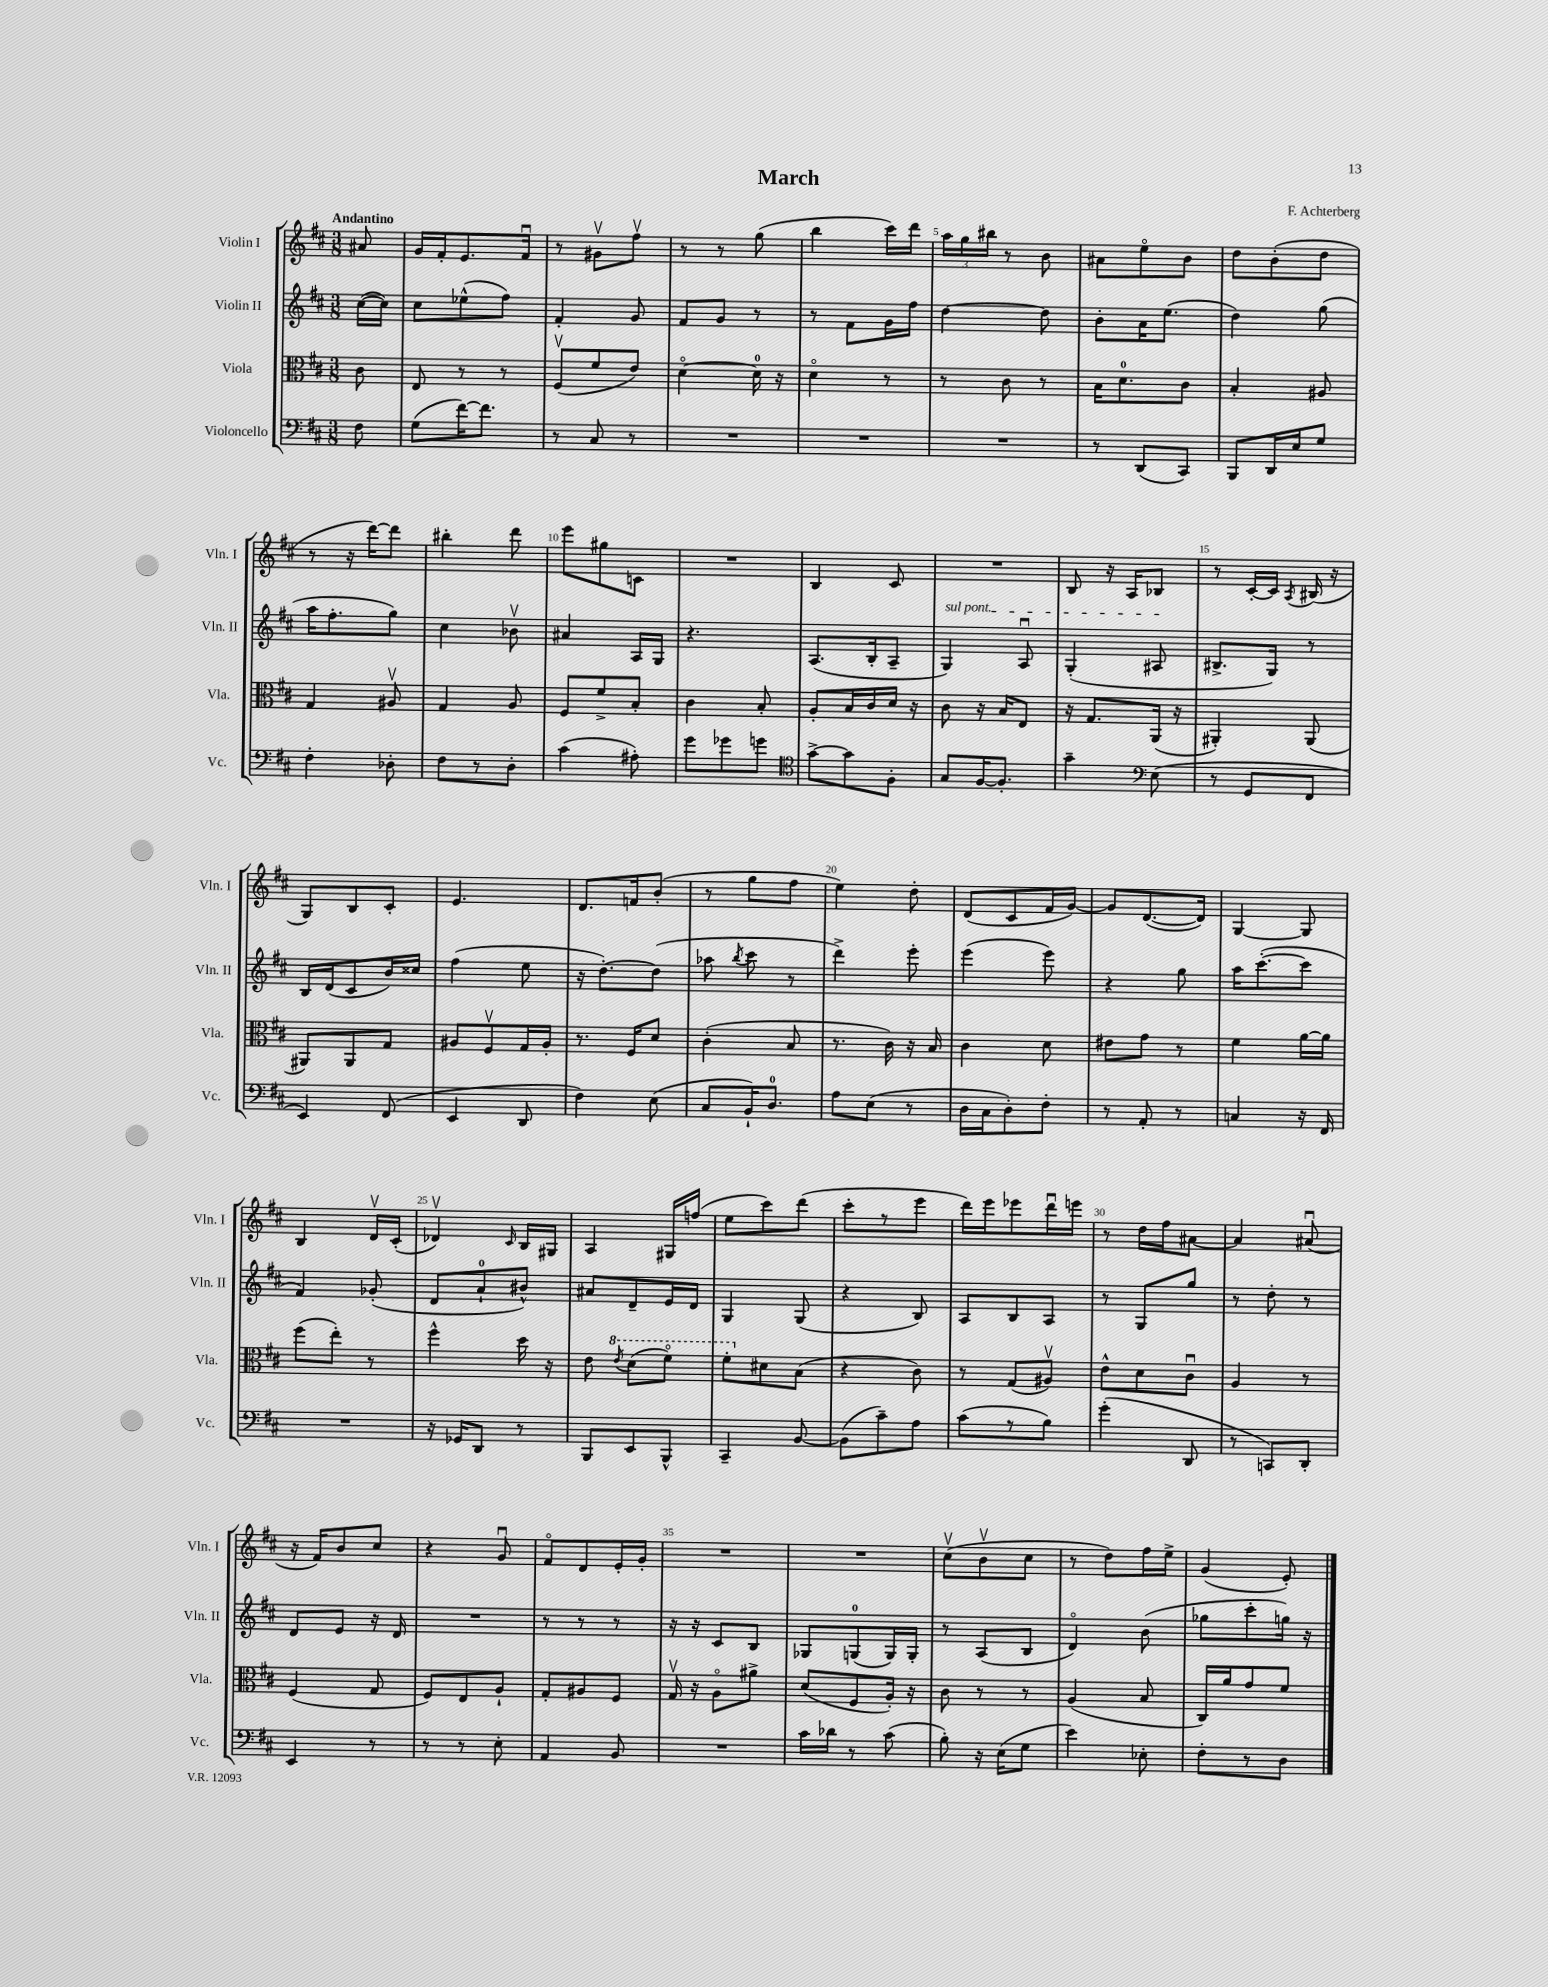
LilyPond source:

\header { title = "March" composer = "F. Achterberg" }
<<
\new StaffGroup <<
\new Staff = "s0" \with { instrumentName = "Violin I" shortInstrumentName = "Vln. I" } {
    \clef treble \key d \major \numericTimeSignature \time 3/8 \partial 8 \tempo "Andantino"
    \autoBeamOff ais'8 |
    g'16[ fis'16-. e'8. fis'16]\downbow |
    r8 gis'8[\upbow fis''8]\upbow |
    r8 r8 g''8( |
    b''4 cis'''16[) d'''16] |
    \tuplet 3/2 { a''16[ g''16 bis''16] } r8 b'8 |
    ais'8[ e''8\flageolet b'8] |
    d''8[ b'8-.( d''8] |
    r8 r16 d'''16[~) d'''8] |
    bis''4-. d'''8 |
    e'''8[ gis''8 c'8] |
    R4. |
    b4 cis'8 |
    R4. |
    b8 r16 a16[ bes8] |
    r8 cis'16[~-. cis'16] \acciaccatura { a8 } bis16( r16 |
    g8[) b8 cis'8]-. |
    e'4. |
    d'8.[ f'16 b'8]-.( |
    r8 g''8[ fis''8] |
    e''4) d''8-. |
    d'8[( cis'8 fis'16 g'16]~) |
    g'8[ d'8.~( d'16]) |
    g4~ g8 |
    b4 d'16[\upbow cis'16]-.( |
    des'4\upbow) \grace { cis'16 } b16[ gis16] |
    a4 gis16[ f''16]( |
    e''8[ cis'''8) d'''8]( |
    cis'''8[-. r8 e'''8] |
    d'''16[) e'''16 ees'''8 d'''16\downbow e'''16] |
    r8 d''16[ fis''16 ais'8]~ |
    ais'4 ais'8\downbow( |
    r16 fis'16[) b'8 cis''8] |
    r4 g'8\downbow |
    fis'8[\flageolet d'8 e'16-. g'16]-. |
    R4. |
    R4. |
    cis''8[\upbow( b'8\upbow cis''8] |
    r8 d''8[) fis''16 e''16]-> |
    g'4( e'8-.) \bar "|." |
}
\new Staff = "s1" \with { instrumentName = "Violin II" shortInstrumentName = "Vln. II" } {
    \clef treble \key d \major \numericTimeSignature \time 3/8 \partial 8
    \autoBeamOff cis''16[~( cis''16]) |
    cis''8[ ees''8-^( fis''8]) |
    fis'4-. g'8 |
    fis'8[ g'8] r8 |
    r8 fis'8[ g'16 fis''16] |
    d''4~ d''8 |
    b'8[-. a'16 e''8.]( |
    d''4) g''8( |
    a''16[ fis''8.-. g''8]) |
    cis''4 bes'8\upbow |
    ais'4 a16[ g16] |
    r4. |
    a8.[( b16-. a8]-- |
    \once \override TextSpanner.bound-details.left.text = \markup { \italic "sul pont." } g4\startTextSpan) a8\downbow |
    g4-.( ais8\stopTextSpan |
    bis8.[-> g16]) r8 |
    b16[ d'16( cis'8 b'16) cisis''16] |
    fis''4( e''8 |
    r16 d''8.[~-.) d''8]( |
    aes''8 \acciaccatura { b''8 } cis'''8 r8 |
    d'''4->) e'''8-. |
    e'''4( e'''8) |
    r4 g''8 |
    a''16[ cis'''8.~-.( cis'''8] |
    fis'4) ges'8-.( |
    d'8[ a'8-0-! bis'8]-^) |
    ais'8[ d'8-- e'16 d'16] |
    g4 g8( |
    r4 b8) |
    a8[ b8 a8] |
    r8 g8[ g''8] |
    r8 d''8-. r8 |
    d'8[ e'8] r16 d'16 |
    R4. |
    r8 r8 r8 |
    r16 r16 cis'8[ b8] |
    ges8[ g8-0( g16) g16]-. |
    r8 a8[( b8] |
    d'4\flageolet) b'8( |
    ges''8[ cis'''8-. g''16]) r16 \bar "|." |
}
\new Staff = "s2" \with { instrumentName = "Viola" shortInstrumentName = "Vla." } {
    \clef alto \key d \major \numericTimeSignature \time 3/8 \partial 8
    \autoBeamOff cis'8 |
    e8 r8 r8 |
    fis8[\upbow( fis'8 e'8]) |
    d'4~\flageolet d'16-0 r16 |
    d'4\flageolet r8 |
    r8 cis'8 r8 |
    b16[ d'8.-0 cis'8] |
    b4-. ais8 |
    g4 ais8\upbow |
    g4 a8 |
    fis8[ fis'8-> b8]-. |
    cis'4 b8-. |
    a8[-. b16 cis'16 d'16] r16 |
    cis'8 r16 b16[ e8] |
    r16 g8.[ a,16]( r16 |
    ais,4-.) ais,8( |
    ais,8[) ais,8 g8] |
    ais8[ fis8\upbow g16 ais16]-. |
    r8. fis16[ d'8] |
    cis'4-.( b8 |
    r8. cis'16) r16 b16 |
    cis'4 d'8 |
    eis'8[ g'8] r8 |
    fis'4 a'16[~ a'16] |
    fis''8[( e''8]-.) r8 |
    fis''4-^ d''16 r16 |
    e'8 \ottava #1 \acciaccatura { e''8 } d''8[( fis''8]\flageolet) |
    fis''8[-. \ottava #0 dis'8 b8]( |
    r4 cis'8) |
    r8 g8[( ais8]\upbow) |
    e'8[-^ d'8 cis'8]\downbow |
    a4 r8 |
    fis4( g8 |
    fis8[) e8 a8]-! |
    g8[-. ais8 fis8] |
    g16\upbow r16 a8[\flageolet ais'8]-> |
    d'8[( fis8 a16]-.) r16 |
    cis'8 r8 r8 |
    a4( b8 |
    cis16[) a'16 g'8 fis'8] \bar "|." |
}
\new Staff = "s3" \with { instrumentName = "Violoncello" shortInstrumentName = "Vc." } {
    \clef bass \key d \major \numericTimeSignature \time 3/8 \partial 8
    \autoBeamOff fis8 |
    g8[( fis'16~) fis'8.] |
    r8 cis8 r8 |
    R4. |
    R4. |
    R4. |
    r8 d,8[( cis,8]) |
    b,,8[ d,16 e16 g8] |
    fis4-. des8-. |
    fis8[ r8 d8]-. |
    cis'4( ais8-.) |
    g'8[ ges'8 g'8] |
    \clef tenor g'8[~-> g'8 fis8]-. |
    g8[ fis16~ fis8.]-. |
    g'4-- \clef bass e8( |
    r8 g,8[ fis,8] |
    e,4) fis,8( |
    e,4 d,8 |
    fis4) e8( |
    cis8[ b,16-!) d8.]-0 |
    a8[ e8]( r8 |
    d16[ cis16 d8-.) fis8]-. |
    r8 a,8-. r8 |
    c4 r16 fis,16 |
    R4. |
    r16 ges,16[ d,8] r8 |
    b,,8[ e,8 b,,8]-^ |
    cis,4-- b,8~ |
    b,8[( cis'8--) a8] |
    cis'8[( r8 b8]) |
    g'4-.( d,8 |
    r8 c,8[) d,8]-. |
    e,4 r8 |
    r8 r8 e8-. |
    a,4 b,8 |
    R4. |
    cis'16[ des'16] r8 cis'8( |
    b8-.) r16 e16[( g8] |
    e'4) ees8-. |
    fis8[-. r8 d8] \bar "|." |
}
>>
>>
\layout { \context { \Score \override BarNumber.break-visibility = ##(#f #t #t) barNumberVisibility = #(every-nth-bar-number-visible 5) } }
